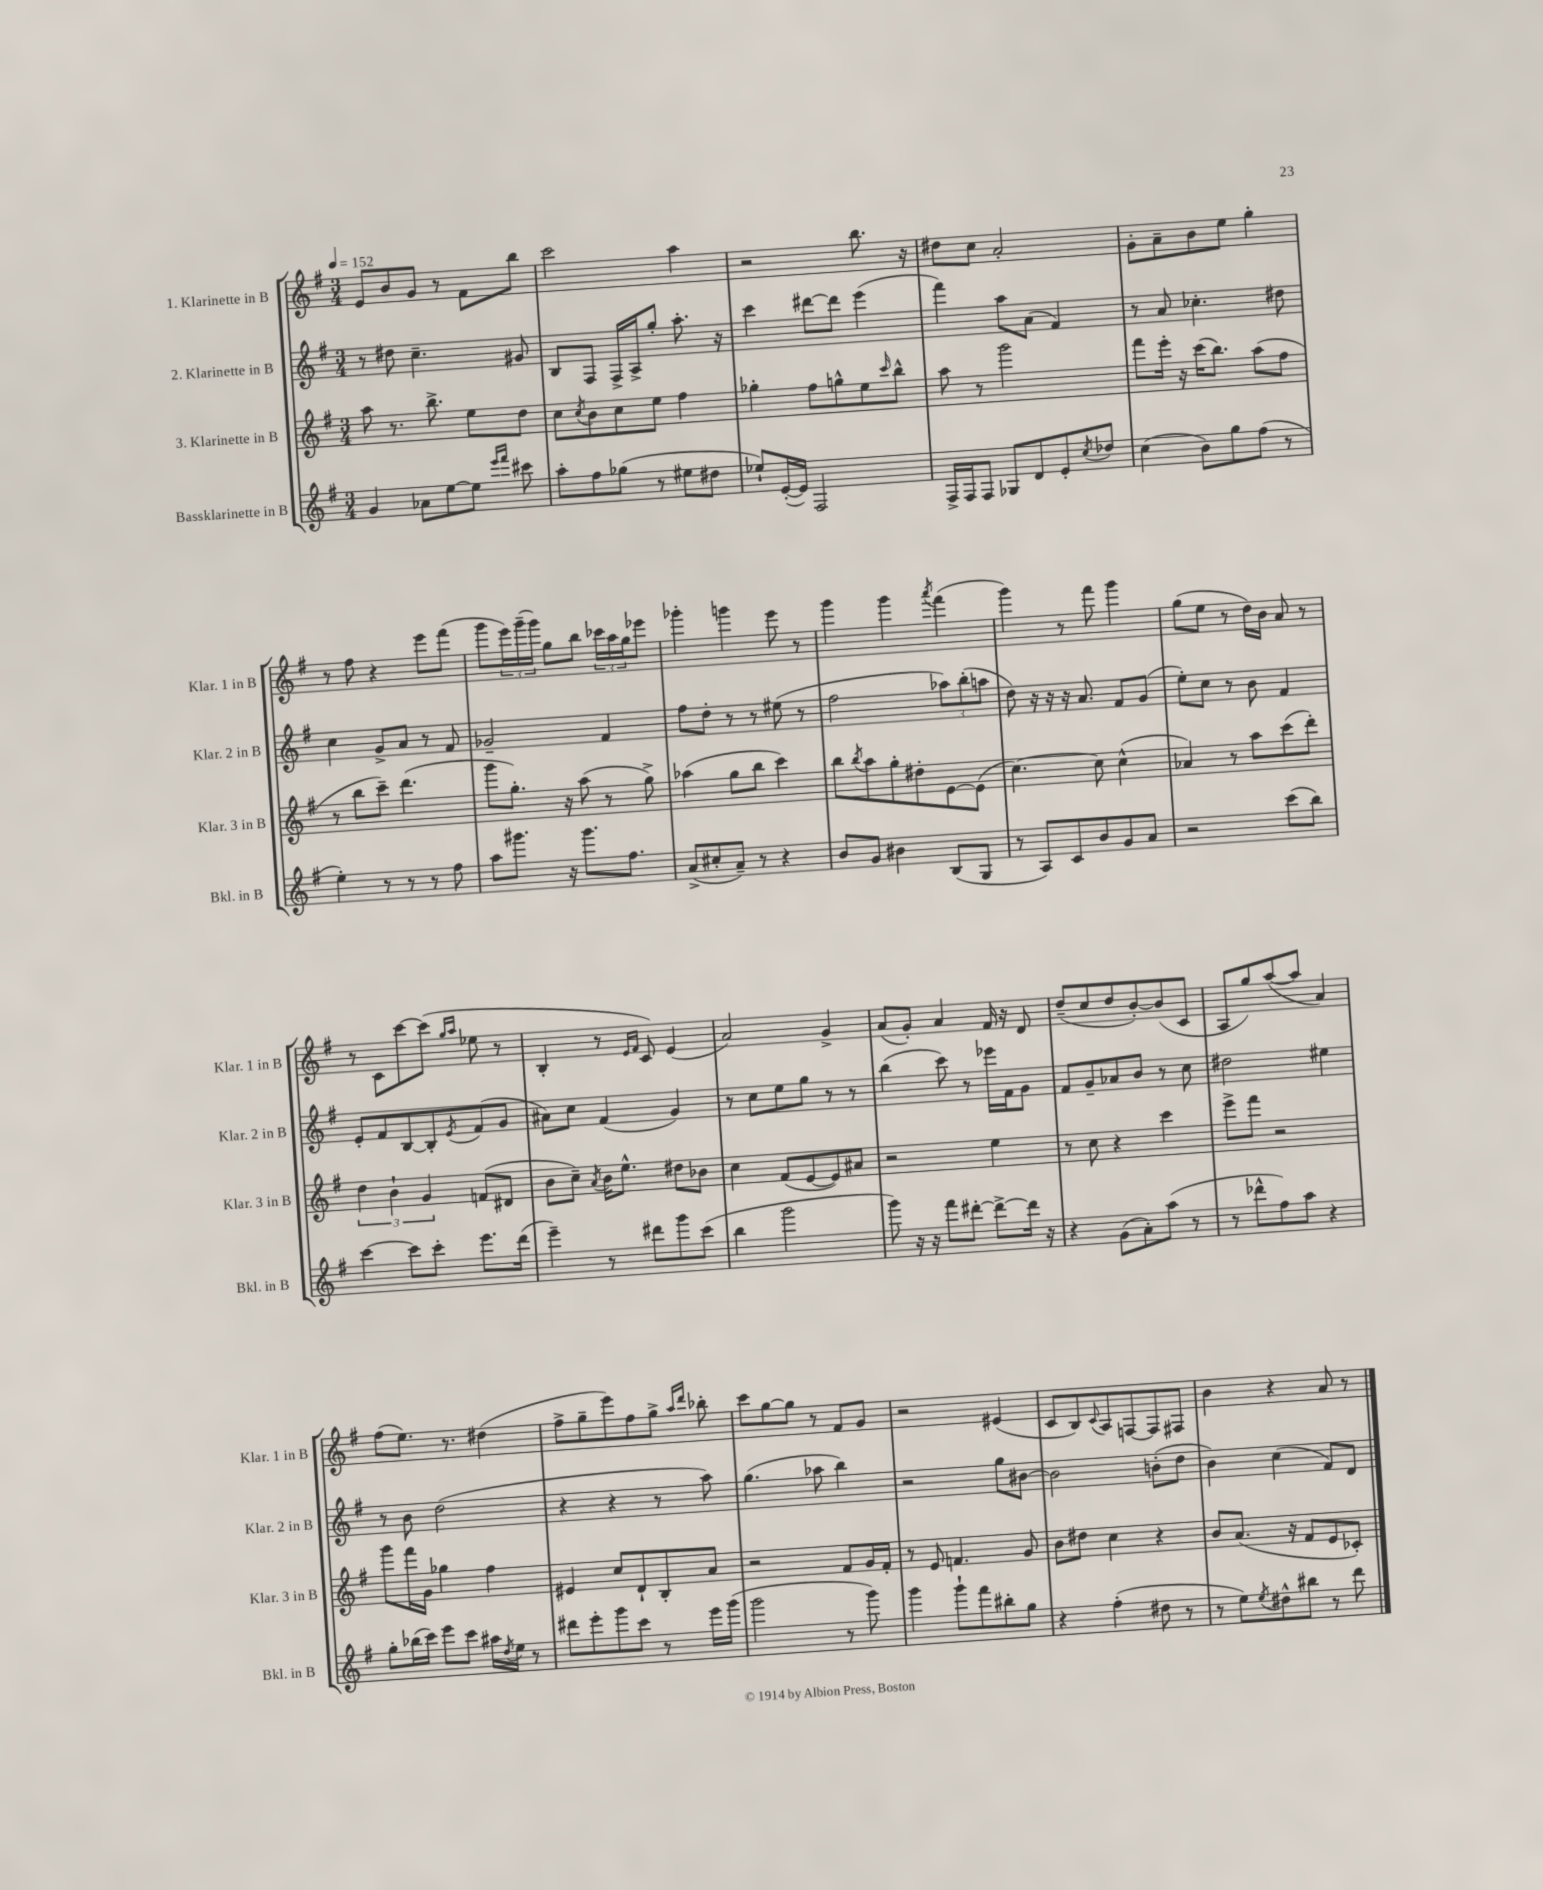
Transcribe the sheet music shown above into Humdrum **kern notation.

**kern	**kern	**kern	**kern
*staff4	*staff3	*staff2	*staff1
*clefG2	*clefG2	*clefG2	*clefG2
*k[f#]	*k[f#]	*k[f#]	*k[f#]
*M3/4	*M3/4	*M3/4	*M3/4
*MM152	*MM152	*MM152	*MM152
4g/	8aa\	8r	8e/L
.	8.r	8dd#\	8b/
8a-\L	.	4.cc~\	8g/J
.	8.bb^\	.	.
[8ee\	.	.	8r
8ee\]J	8ee\L	.	8f#\L
16qqeee/LL	.	.	.
16qqfff#/JJ	.	.	.
8ccc#\	8dd\J	8g#/	8bb\J
=	=	=	=
8aa'\L	8cc\L	8B/L	2ccc\
.	8qcc/	.	.
8ff#\	8b\	8F#/J	.
(8gg-\J	8cc\	16F#^/LL	.
.	.	16A^/J	.
8r	8ee\J	8gg'/J	.
8ee#\L	4ff#\	8.aa'\	4aa\
8dd#\J	.	.	.
.	.	16r	.
=	=	=	=
8ee-`/L)	4gg-'\	4ccc\	2r
([16e'/L	.	.	.
16e/]JJ)	.	.	.
2F#/	8ff#\L	[8ddd#\L	.
.	8gg^^\	8ddd#\]J	.
.	8ee\	(4eee\	8.bb\
.	16qqccc/	.	.
.	8bb^^\J	.	.
.	.	.	16r
=	=	=	=
16F#^/LL	8aa\	4fff#\)	8dd#\L
16F#/J	.	.	.
8F#/J	8r	.	8cc\J
8G-/L	2ggg\	8aa\L	2a'/
8d/	.	(8a\J	.
8e'/	.	4f#/)	.
8qcc/	.	.	.
8dd-/J	.	.	.
=	=	=	=
(4cc\	8fff#\L	8r	8g'\L
.	16eee'\Jk	8a/	8a~\
.	16r	.	.
8b\L)	(16ccc\LK	4.cc-'\	8b\
.	8.bb\J)	.	.
8gg\	.	.	8ee\J
(8ff#\J	(8aa\L	.	4gg'\
8r	8ff#\J	8dd#\	.
=	=	=	=
4ee'\)	8r	4cc\	8r
.	8bb\L	.	8ff#\
8r	8ccc~\J)	8g^/L	4r
8r	(4.ddd\	8a/J	.
8r	.	8r	8eee\L
8ff#\	.	8f#/	(8fff#\J
=	=	=	=
8aa\L	8ggg\L	2g-~/	8ggg\L
8.ggg#\J	8.gg'\J)	.	24eee\L)
.	.	.	(24ggg~\
.	.	.	24ggg\JJ)
.	.	.	8gg\L
16r	16r	.	.
8.ggg#\L	(8aa\	.	8bb\J
.	8r	4f#/	24ccc-\LL
.	.	.	24aa\
8.ff#\J	.	.	.
.	.	.	24gg\J
.	8gg^\)	.	8eee-\J
=	=	=	=
(8a^/L	(4aa-\	8ff#\L	4ggg-'\
8cc#'/	.	8dd'\J	.
8a~/J)	8gg\L	8r	4ggg\
8r	8bb\J	8r	.
4r	4ccc\)	(8ee#\	8eee\
.	.	8r	8r
=	=	=	=
8b/L	8bb\L	2ff#\	4ggg\
.	8qbb/	.	.
8g/J	8aa\	.	.
4b#\	8gg'\	.	4ggg\
.	8dd#'\	.	.
.	.	.	8qaaa/
(8B/L	[8e\	12aa-\L)	(4fff#\
.	.	(12bb'\	.
8G/J	(8e\]J	.	.
.	.	12aa\J	.
=	=	=	=
8r	[4.cc\)	8dd\)	4ggg\)
8A/L)	.	16r	.
.	.	16r	.
8c/	.	16r	8r
.	.	8.a/	.
8b/	8cc\]	.	8fff#\
8g/	(4cc^^\	8f#/L	4ggg\
8a/J	.	(8g/J	.
=	=	=	=
2r	4a-/)	8ee'\L)	(8gg\L
.	.	8cc\J	8ee\J
.	8r	8r	8r
.	8aa\L	8b\	16dd\LL)
.	.	.	16b\JJ
(8ccc\L	(8ccc\	4f#/	8a/
8bb\J)	8ddd'\J)	.	8r
=	=	=	=
[4ccc\	6dd\	8e'/L	8r
.	.	8f#/	8c\L
.	6b`\	.	.
8ccc\]L	.	[8B/	[8ccc\
.	6g/	.	.
8ccc'\J	.	8B'/]	(8ccc\]J
.	.	.	16qqgg/LL
.	.	8qe/	16qqaa/JJ
8.eee\L	(8f/L	(8f#/	8ee-\
.	8d#/J	8g/J	8r
(16ddd\Jk	.	.	.
=	=	=	=
4eee~\)	8b\L	8a#\L)	4B'/
.	8cc~\J)	8cc\J	.
.	8qa/	.	.
8r	16b\LK	(4f#/	8r
.	8.ee^^\J	.	.
.	.	.	16qqe/LL
.	.	.	16qqf#/JJ
8ddd#\L	.	.	8c/)
8ggg\	8dd#\L	4g/)	(4e/
(8ccc\J	8b-\J	.	.
=	=	=	=
4bb\	4cc\	8r	2a/)
.	.	8cc\L	.
2ggg\	(8f#/L	8ee\	.
.	[8e/	8gg\J	.
.	8e/])	8r	4g^/
.	8a#/J	8r	.
=	=	=	=
8ggg\)	2r	(4bb\	(8a/L
16r	.	.	8g'/J)
16r	.	.	.
8fff#\L	.	8ccc\)	4a/
[8ddd#'\J	.	8r	.
8ddd#^\_L	4ee\	16eee-\LL	16f#/
.	.	16f#\J	16r
16ddd#\]Jk	.	8g\J	8d/
16r	.	.	.
=	=	=	=
4r	8r	8f#/L	(8dd~/L
.	8cc\	8g~/	8cc/
(8g\L	4r	8a-/	8dd/
8a'\)	.	8b/J	[8b'/)
(8aa\J	4ccc\	8r	(8b/]
8r	.	8cc\	8c/J
=	=	=	=
8r	8eee^\L	2dd#\	8A/L
8ddd-^^\L	8fff#\J	.	8gg/)
8ff#\)	2r	.	([8aa/
8aa\J	.	.	8aa/]J
4r	.	4ee#\	4a/)
=	=	=	=
8gg'\L	8ggg\L	8r	(8ff#\L
(16bb-\L	16fff#\L	8b\	8.ee\J)
16ccc\JJ)	16g\JJ	.	.
8eee\L	4gg-\	(2dd\	.
.	.	.	8.r
8ccc\J	.	.	.
16aa#\LL	4ff#\	.	(4dd#\
8qdd/	.	.	.
16ee\JJ	.	.	.
8r	.	.	.
=	=	=	=
8ddd#\L	4e#/	4r	8ff#^\L
8eee'\	.	.	8gg~\
8ggg\	8cc/L	4r	8eee\)
8ccc\J	8d`/	.	8ff#\
8r	8B'/	8r	8gg^\J
.	.	.	16qqaa/LL
.	.	.	16qqddd/JJ
16eee\LL	8a/J	8aa\)	8bb-'\
(16ggg\JJ	.	.	.
=	=	=	=
2ggg\	2r	(4.gg\	8ccc\L
.	.	.	[8gg\
.	.	.	8gg\]J
.	.	8aa-\	8r
8r	8f#/L	4bb\)	8f#/L
8ggg\)	16g/L	.	8g/J
.	16f#'/JJ	.	.
=	=	=	=
4ggg\	8r	2r	2r
.	8e/	.	.
8ggg`\L	4.f/	.	.
8fff#\	.	.	.
8bb#'\	.	8gg\L	(4e#/
8gg\J	8g/	[8b#\J	.
=	=	=	=
4r	8b\L	2b#\]	8c/L
.	8dd#\J	.	8B/)
.	.	.	8qqc/
(4ff#'\	4cc\	.	8A/
.	.	.	[8F/
8dd#\	4r	(8b'\L	8F/]
8r	.	8dd\J	8F#/J
=	=	=	=
8r	8b/L	4b\)	4b\
8ee\L)	(8.a/J	.	.
8qee/	.	.	.
8dd#^^\	.	(4cc\	4r
.	16r	.	.
8bb#\J	8f#/L	.	.
8r	8e/	8f#/L)	8a/
8ddd\	8c-'/J)	8d/J	8r
==	==	==	==
*-	*-	*-	*-
